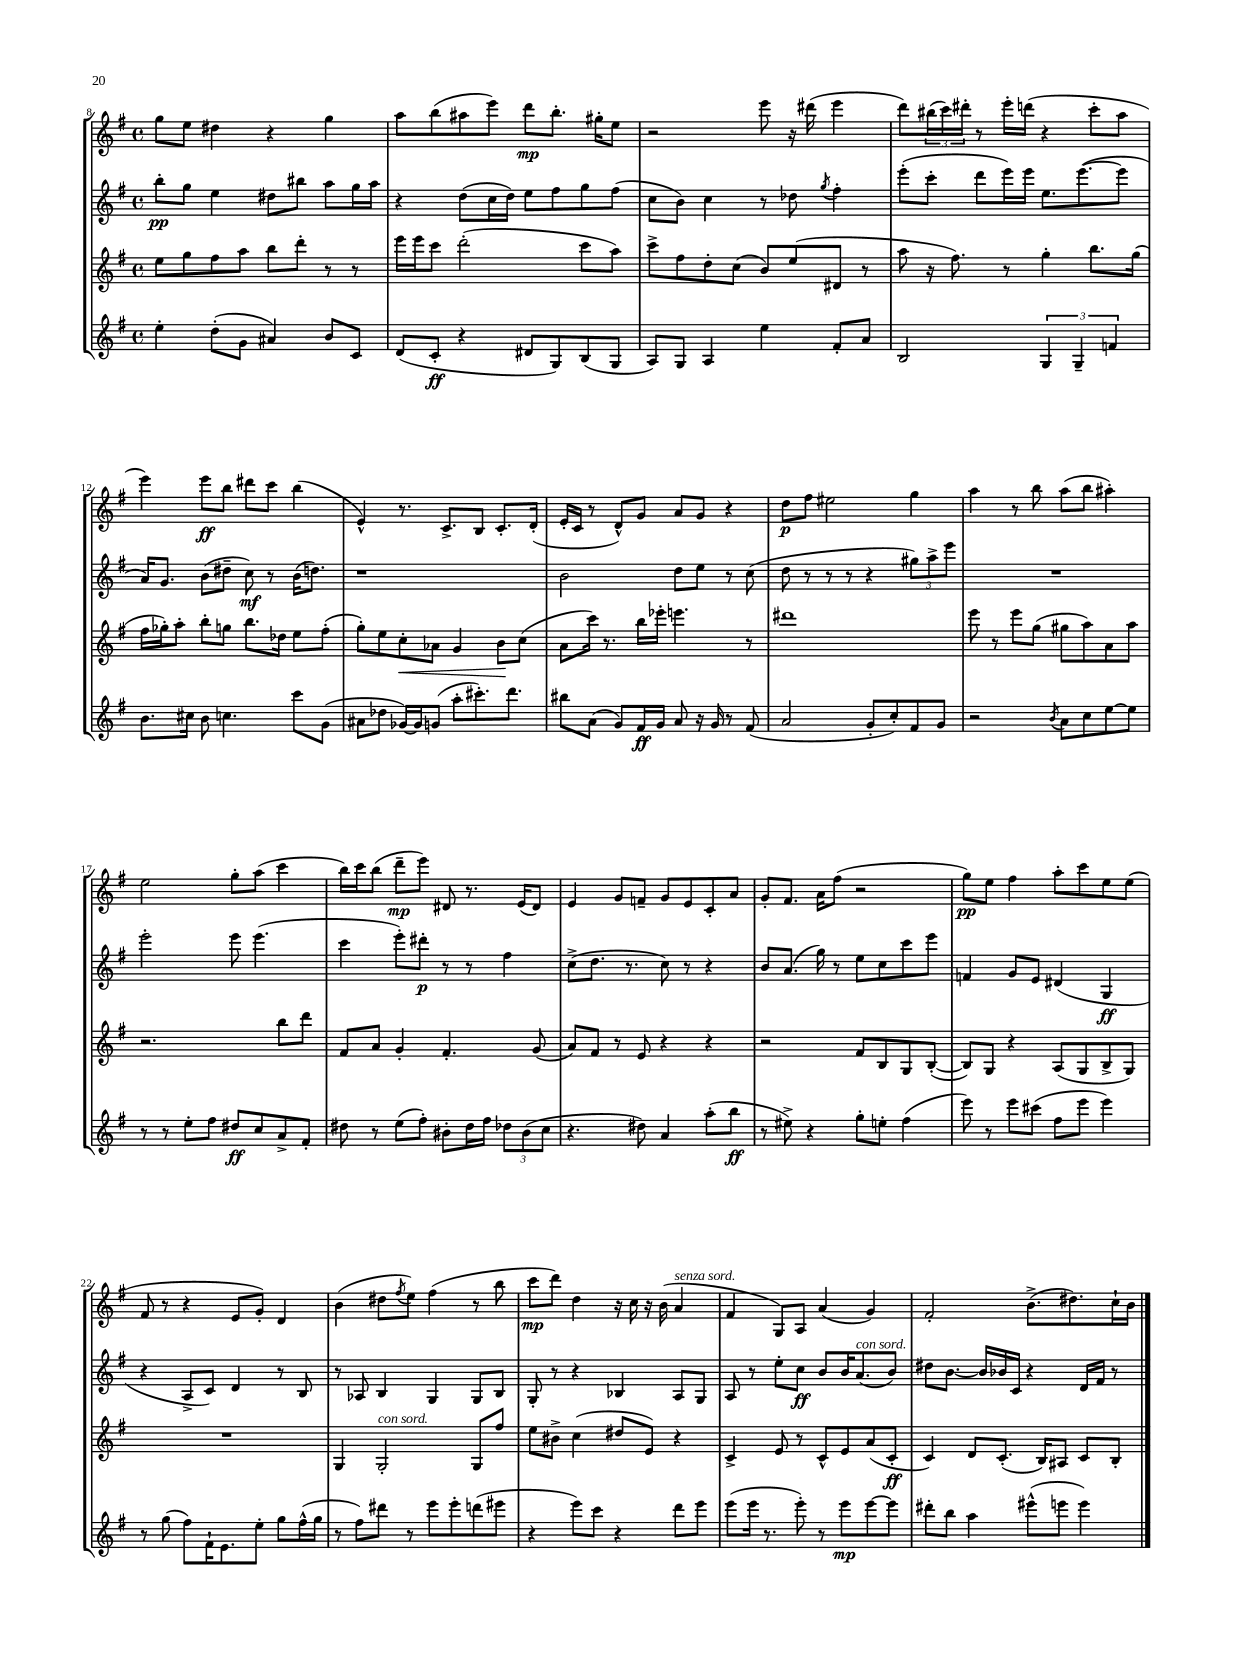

**kern	**dynam	**kern	**dynam	**kern	**dynam	**kern	**dynam
*part4	*part4	*part3	*part3	*part2	*part2	*part1	*part1
*staff4	*staff4	*staff3	*staff3	*staff2	*staff2	*staff1	*staff1
*clefG2	*	*clefG2	*	*clefG2	*	*clefG2	*
*k[f#]	*	*k[f#]	*	*k[f#]	*	*k[f#]	*
*M4/4	*	*M4/4	*	*M4/4	*	*M4/4	*
*met(c)	*	*met(c)	*	*met(c)	*	*met(c)	*
=8	=8	=8	=8	=8	=8	=8	=8
4ee'\	.	8ee\L	.	8bb'\L	pp	8gg\L	.
.	.	8gg\	.	8gg\J	.	8ee\J	.
(8dd'\L	.	8ff#\	.	4ee\	.	4dd#X\	.
8g\J	.	8aa\J	.	.	.	.	.
4a#X/)	.	8bb\L	.	8dd#X\L	.	4r	.
.	.	8ddd'\J	.	8bb#X\J	.	.	.
8b/L	.	8r	.	8aa\L	.	4gg\	.
8c/J	.	8r	.	16gg\L	.	.	.
.	.	.	.	16aa\JJ	.	.	.
=9	=9	=9	=9	=9	=9	=9	=9
(8d/L	.	16eee\LL	.	4r	.	8aa\L	.
.	.	16eee\J	.	.	.	.	.
8c'/J	ff	8ccc\J	.	.	.	(8bb\	.
4r	.	(2ddd'\	.	(8dd\L	.	8aa#X\	.
.	.	.	.	16cc\L	.	8eee\J)	.
.	.	.	.	16dd\JJ)	.	.	.
8d#X/L	.	.	.	8ee\L	.	8ddd\L	mp
8G/)	.	.	.	8ff#\	.	8.bb'\J	.
(8B/	.	8ccc\L	.	8gg\	.	.	.
.	.	.	.	.	.	16gg#X'\KL	.
8G/J	.	8aa\J)	.	(8ff#\J	.	8ee\J	.
=10	=10	=10	=10	=10	=10	=10	=10
8A/L)	.	8ccc^\L	.	8cc\L	.	2r	.
8G/J	.	8ff#\	.	8b\J)	.	.	.
4A/	.	8dd'\	.	4cc\	.	.	.
.	.	(8cc\J	.	.	.	.	.
4ee\	.	8b/L)	.	8r	.	8eee\	.
.	.	(8ee/	.	8dd-X\	.	16r	.
.	.	.	.	.	.	(16ddd#X\	.
.	.	.	.	8qgg/	.	.	.
8f#'/L	.	8d#X/J	.	4ff#'\	.	4eee\	.
8a/J	.	8r	.	.	.	.	.
=11	=11	=11	=11	=11	=11	=11	=11
2B/	.	8aa\	.	(8eee'\L	.	8ddd\L)	.
.	.	16r	.	8ccc'\J	.	(24bb#X\L	.
.	.	.	.	.	.	24ccc\)	.
.	.	8.ff#\)	.	.	.	.	.
.	.	.	.	.	.	24ddd#X'\JJ	.
.	.	.	.	8ddd\L	.	8r	.
.	.	8r	.	16eee\L)	.	16eee'\LL	.
.	.	.	.	16eee\JJ	.	(16dddn\JJ	.
6G/	.	4gg'\	.	8.ee\L	.	4r	.
6G~/	.	.	.	.	.	.	.
.	.	.	.	([8.eee\	.	.	.
.	.	8.bb\L	.	.	.	8ccc'\L	.
6fn/	.	.	.	.	.	.	.
.	.	.	.	8eee\J]	.	8aa\J	.
.	.	(16gg\Jk	.	.	.	.	.
!!LO:LB:g=z
=12	=12	=12	=12	=12	=12	=12	=12
8.b\L	.	16ff#\LL	.	16a/KL)	.	4eee\)	.
.	.	16gg-X'\J)	.	8.g/J	.	.	.
.	.	8aa'\J	.	.	.	.	.
16cc#X\Jk	.	.	.	.	.	.	.
8b\	.	8bb'\L	.	(8b\L	.	8eee\L	ff
4.ccn\	.	8ggn\J	.	8dd#X~\J	.	8bb\J	.
.	.	8.bb\L	.	8cc\)	mf	8ddd#X\L	.
.	.	.	.	8r	.	8ccc\J	.
.	.	16dd-X\Jk	.	.	.	.	.
8ccc\L	.	8ee\L	.	(16b\KL	.	(4bb\	.
.	.	.	.	8.ddn\J)	.	.	.
(8g\J	.	(8ff#'\J	.	.	.	.	.
=13	=13	=13	=13	=13	=13	=13	=13
8a#X\L	.	8gg'\L)	.	1r	.	4e^^/)	.
8dd-X\J	.	8ee\	.	.	.	.	.
!	!	!	!LO:HP:b	!	!	!	!
[16g-X/LL)	.	8cc'\	<	.	.	8.r	.
16g-/J]	.	.	.	.	.	.	.
(8gn/J	.	8a-X\J	.	.	.	.	.
.	.	.	.	.	.	8.c^/L	.
8aa'\L	.	4g/	.	.	.	.	.
8.ccc#X'\)	.	.	.	.	.	8B/J	.
.	.	8b\L	.	.	.	8.c'/L	.
8.ddd\J	.	.	.	.	.	.	.
.	.	(8cc\J	[	.	.	.	.
.	.	.	.	.	.	(16d'/Jk	.
=14	=14	=14	=14	=14	=14	=14	=14
8bb#X\L	.	8a\L	.	2b\	.	16e'/LL	.
.	.	.	.	.	.	16c/JJ	.
(8a\J	.	16ccc\Jk)	.	.	.	8r	.
.	.	8.r	.	.	.	.	.
8g/L)	.	.	.	.	.	8d^^/L)	.
16f#/L	ff	16bb\LL	.	.	.	8g/J	.
16g/JJ	.	16eee-X'\JJ	.	.	.	.	.
8a/	.	4.eeen\	.	8dd\L	.	8a/L	.
16r	.	.	.	8ee\J	.	8g/J	.
16g/	.	.	.	.	.	.	.
8r	.	.	.	8r	.	4r	.
(8f#/	.	8r	.	(8cc\	.	.	.
=15	=15	=15	=15	=15	=15	=15	=15
2a/	.	1ddd#X	.	8dd\	.	8dd\L	p
.	.	.	.	8r	.	8ff#\J	.
.	.	.	.	8r	.	2ee#X\	.
.	.	.	.	8r	.	.	.
8g'/L	.	.	.	4r	.	.	.
8cc'/)	.	.	.	.	.	.	.
8f#/	.	.	.	12gg#X\L)	.	4gg\	.
.	.	.	.	12aa^\	.	.	.
8g/J	.	.	.	.	.	.	.
.	.	.	.	12eee\J	.	.	.
=16	=16	=16	=16	=16	=16	=16	=16
2r	.	8eee\	.	1r	.	4aa\	.
.	.	8r	.	.	.	.	.
.	.	8eee\L	.	.	.	8r	.
.	.	(8gg\J	.	.	.	8bb\	.
8qb/	.	.	.	.	.	.	.
8a\L	.	8gg#X\L	.	.	.	(8aa\L	.
8cc\	.	8aa\)	.	.	.	8bb\J	.
[8ee\	.	8a\	.	.	.	4aa#X'\)	.
8ee\J]	.	8aa\J	.	.	.	.	.
!!LO:LB:g=z
=17	=17	=17	=17	=17	=17	=17	=17
8r	.	2.r	.	2eee'\	.	2ee\	.
8r	.	.	.	.	.	.	.
8ee'\L	.	.	.	.	.	.	.
8ff#\J	.	.	.	.	.	.	.
8dd#X/L	ff	.	.	8eee\	.	8gg'\L	.
8cc/	.	.	.	(4.eee\	.	(8aa\J	.
8a^/	.	8bb\L	.	.	.	4ccc\	.
8f#'/J	.	8ddd\J	.	.	.	.	.
=18	=18	=18	=18	=18	=18	=18	=18
8dd#X\	.	8f#/L	.	4ccc\	.	16bb\LL)	.
.	.	.	.	.	.	16ccc\J	.
8r	.	8a/J	.	.	.	(8bb\J	.
(8ee\L	.	4g'/	.	8eee'\L)	.	8ddd~\L	mp
8ff#'\J)	.	.	.	8ddd#X'\J	p	8eee\J)	.
8b#X'\L	.	4.f#'/	.	8r	.	8d#X/	.
16dd#\L	.	.	.	8r	.	8.r	.
16ff#\JJ	.	.	.	.	.	.	.
12dd-X\L	.	.	.	4ff#\	.	.	.
.	.	.	.	.	.	(16e/KL	.
(12b#\	.	.	.	.	.	.	.
.	.	(8g/	.	.	.	8d#/J)	.
12cc\J	.	.	.	.	.	.	.
=19	=19	=19	=19	=19	=19	=19	=19
4.r	.	8a/L)	.	(8cc^\L	.	4e/	.
.	.	8f#/J	.	8.dd\J	.	.	.
.	.	8r	.	.	.	8g/L	.
.	.	.	.	8.r	.	.	.
8dd#X\)	.	8e/	.	.	.	8fn~/J	.
4a/	.	4r	.	8cc\)	.	8g/L	.
.	.	.	.	8r	.	8e/	.
(8aa'\L	.	4r	.	4r	.	8c'/	.
8bb\J	ff	.	.	.	.	8a/J	.
=20	=20	=20	=20	=20	=20	=20	=20
8r	.	2r	.	8b/L	.	8g'/L	.
8ee#X^\)	.	.	.	(8.a/J	.	8.f#/J	.
4r	.	.	.	.	.	.	.
.	.	.	.	16gg\)	.	16a\KL	.
.	.	.	.	8r	.	(8ff#\J	.
8gg'\L	.	8f#/L	.	8ee\L	.	2r	.
8een'\J	.	8B/	.	8cc\	.	.	.
(4ff#\	.	8G/	.	8ccc\	.	.	.
.	.	([8B'/J	.	8eee\J	.	.	.
=21	=21	=21	=21	=21	=21	=21	=21
8eee\)	.	8B/L])	.	4fn/	.	8gg\L)	pp
8r	.	8G/J	.	.	.	8ee\J	.
8eee\L	.	4r	.	8g/L	.	4ff#\	.
(8ccc#X\J	.	.	.	8e/J	.	.	.
8ff#\L	.	(8A/L	.	(4d#X/	.	8aa'\L	.
8eee\J	.	8G/	.	.	.	8ccc\	.
4eee\)	.	8B^/	.	4G/	ff	8ee\	.
.	.	8G/J)	.	.	.	(8ee\J	.
!!LO:LB:g=z
=22	=22	=22	=22	=22	=22	=22	=22
8r	.	1r	.	4r	.	8f#/	.
(8gg\	.	.	.	.	.	8r	.
8ff#\L)	.	.	.	8A^/L	.	4r	.
16f#`\K	.	.	.	8c/J)	.	.	.
8.e\	.	.	.	.	.	.	.
.	.	.	.	4d/	.	8e/L	.
8ee'\J	.	.	.	.	.	8g'/J)	.
8gg\L	.	.	.	8r	.	4d/	.
(16ff#^^\L	.	.	.	8B/	.	.	.
16gg\JJ	.	.	.	.	.	.	.
=23	=23	=23	=23	=23	=23	=23	=23
8r	.	4G/	.	8r	.	(4b\	.
8ff#\L)	.	.	.	8A-X/	.	.	.
!	!	!LO:TX:a:i:t=con sord.	!	!	!	!	!
8ddd#X\J	.	2G'/	.	4B/	.	8dd#X\L	.
.	.	.	.	.	.	8qff#/	.
8r	.	.	.	.	.	8ee\J)	.
8eee\L	.	.	.	4G/	.	(4ff#\	.
8eee'\	.	.	.	.	.	.	.
(8dddn\	.	8G/L	.	8G/L	.	8r	.
8eee#X\J	.	8ff#/J	.	8B/J	.	8bb\	.
=24	=24	=24	=24	=24	=24	=24	=24
4r	.	8ee\L	.	8G'/	.	8ccc\L	mp
.	.	8b#X^\J	.	8r	.	8ddd\J)	.
8eee\L)	.	(4cc\	.	4r	.	4dd\	.
8ccc\J	.	.	.	.	.	.	.
4r	.	8dd#X/L	.	4B-X/	.	16r	.
.	.	.	.	.	.	16cc\	.
.	.	8e/J)	.	.	.	16r	.
.	.	.	.	.	.	(16b\	.
!	!	!	!	!	!	!LO:TX:a:i:t=senza sord.	!
8ddd\L	.	4r	.	8A/L	.	4a/	.
8eee\J	.	.	.	8G/J	.	.	.
=25	=25	=25	=25	=25	=25	=25	=25
(8eee\L	.	4c^/	.	8A/	.	4f#/	.
16eee\Jk	.	.	.	8r	.	.	.
8.r	.	.	.	.	.	.	.
.	.	8e/	.	8ee'\L	.	8G/L)	.
8eee'\)	.	8r	.	8cc\J	ff	8A/J	.
8r	.	8c^^/L	.	8b/L	.	(4a/	.
8eee\L	mp	8e/	.	16b/K	.	.	.
!	!	!	!	!LO:TX:a:i:t=con sord.	!	!	!
.	.	.	.	(8.a/	.	.	.
[8eee\	.	(8a/	.	.	.	4g/)	.
8eee\J]	.	8c'/J	ff	8b/J)	.	.	.
=26	=26	=26	=26	=26	=26	=26	=26
8ddd#X'\L	.	4c/)	.	8dd#X\L	.	2f#'/	.
8bb\J	.	.	.	[8.b\J	.	.	.
4aa\	.	8d/L	.	.	.	.	.
.	.	.	.	16b/LL]	.	.	.
.	.	(8.c'/J	.	16b-X/	.	.	.
.	.	.	.	16c/JJ	.	.	.
(8eee#X^^\L	.	.	.	4r	.	(8.b^\L	.
.	.	16B/KL)	.	.	.	.	.
8eeen\J	.	8A#X/J	.	.	.	.	.
.	.	.	.	.	.	8.dd#X\)	.
4eee\)	.	8c/L	.	16d/LL	.	.	.
.	.	.	.	16f#/JJ	.	.	.
.	.	8B'/J	.	8r	.	16cc`\L	.
.	.	.	.	.	.	16b\JJ	.
==	==	==	==	==	==	==	==
*-	*-	*-	*-	*-	*-	*-	*-
